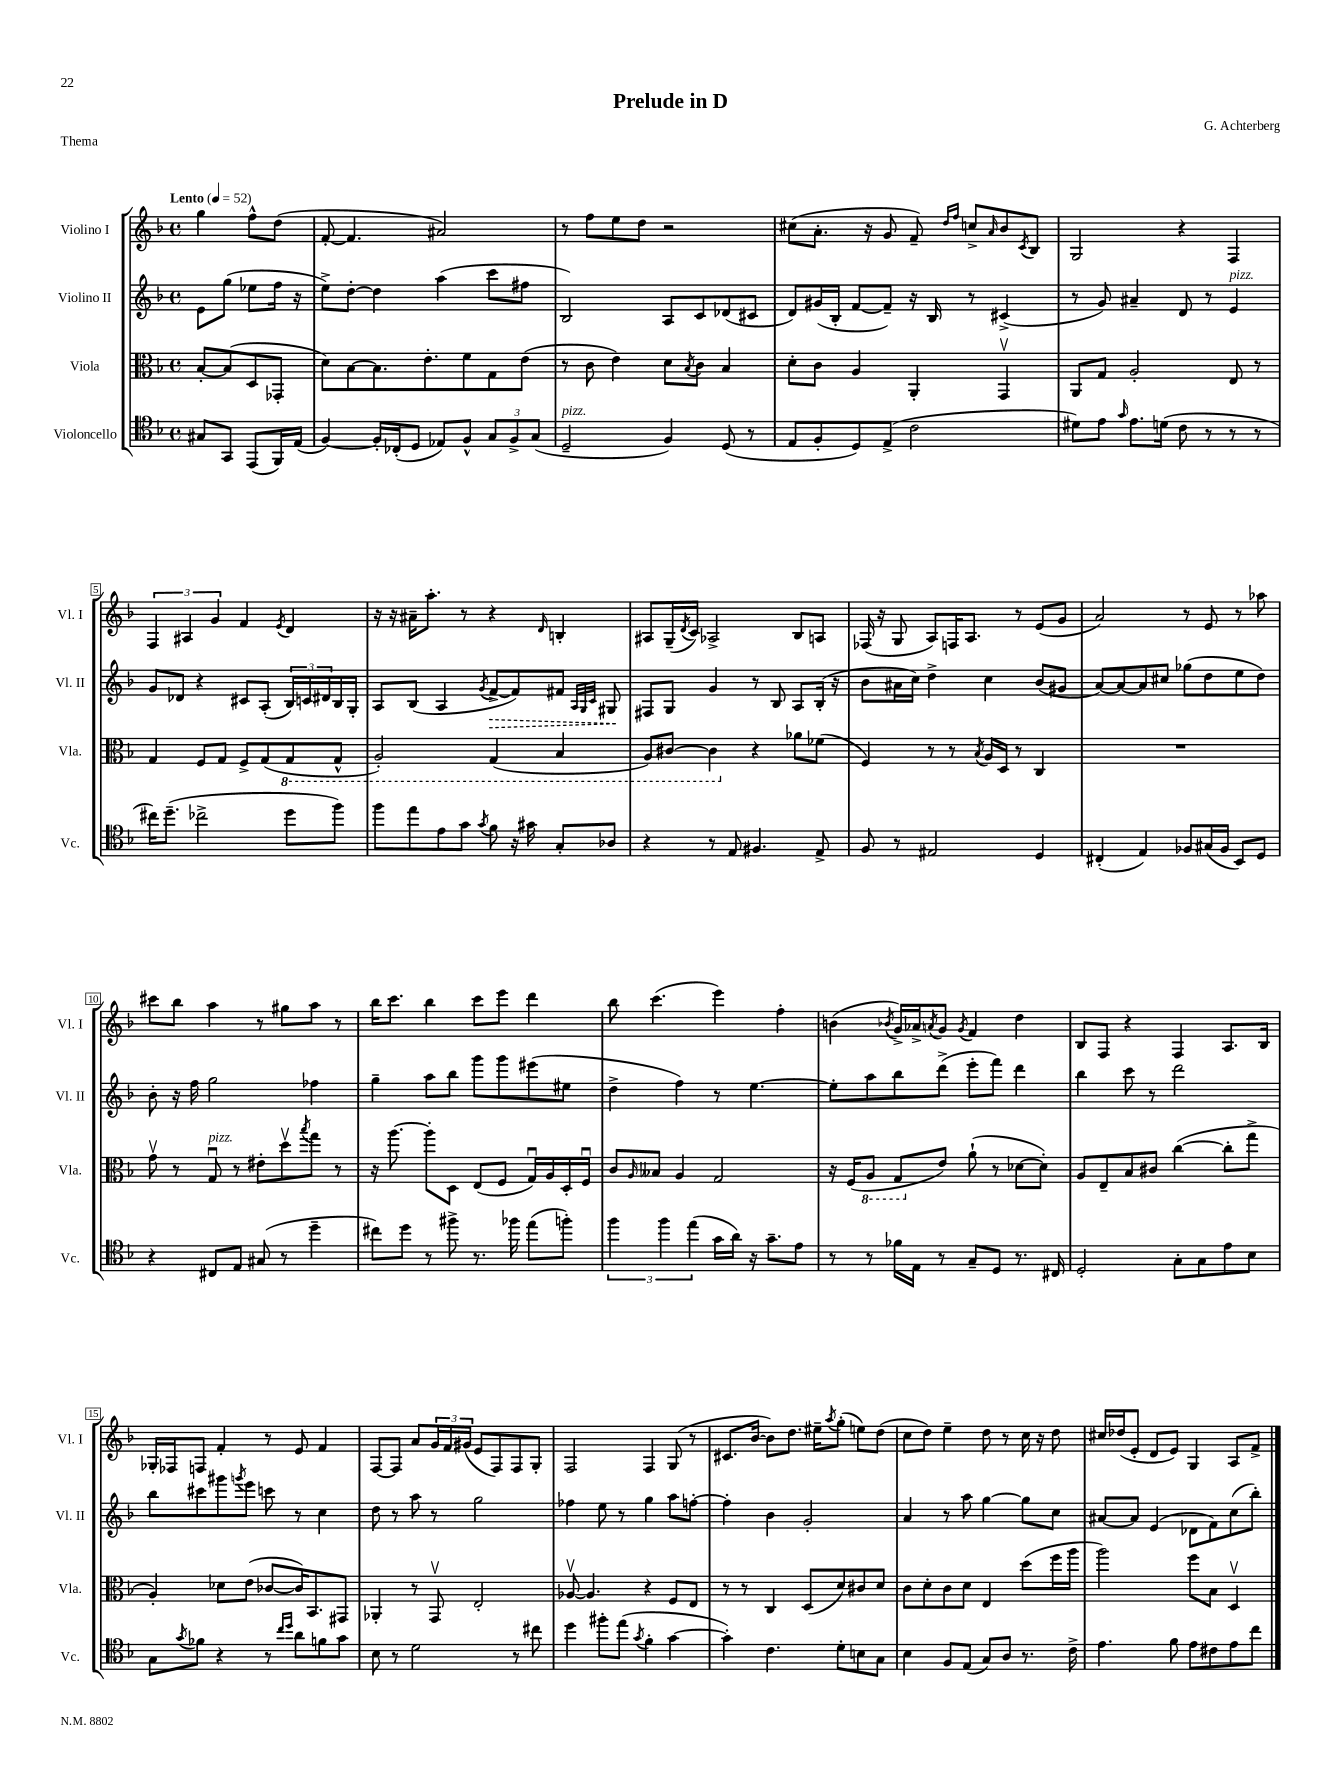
\header { title = "Prelude in D" composer = "G. Achterberg" piece = "Thema" }
<<
\new StaffGroup <<
\new Staff = "s0" \with { instrumentName = "Violino I" shortInstrumentName = "Vl. I" } {
    \clef treble \key f \major \defaultTimeSignature \time 4/4 \partial 2 \tempo "Lento" 4 = 52
    g''4 f''8-^ d''8( |
    f'8~-. f'4. ais'2) |
    r8 f''8 e''8 d''8 r2 |
    cis''8( a'8.-. r16 g'8 f'8--) \grace { d''16 f''16 } c''8-> \grace { a'16 } bes'8 \acciaccatura { c'8 } bes8 |
    g2 r4 f4 |
    \tuplet 3/2 { f4 ais4 g'4 } f'4 \acciaccatura { e'8 } d'4 |
    r16 r16 ais'16-- a''8.-. r8 r4 \grace { d'16 } b4-. |
    ais8 g16--( \acciaccatura { d'8 } c'16) aes2-> bes8 a8 |
    fes16( r16 g8 a8) f16 a8. r8 e'8( g'8 |
    a'2) r8 e'8 r8 aes''8 |
    cis'''8 bes''8 a''4 r8 gis''8 a''8 r8 |
    bes''16 c'''8. bes''4 c'''8 e'''8 d'''4 |
    bes''8 c'''4.( e'''4) f''4-. |
    b'4( \acciaccatura { bes'8 } g'16->) aes'16-> \acciaccatura { a'8 } g'8 \acciaccatura { g'8 } f'4 d''4 |
    bes8 f8 r4 f4 a8. bes16 |
    ges16-. fes16 f8 f'4-. r8 e'8 f'4 |
    f8~ f8 a'8 \tuplet 3/2 { g'16 f'16 gis'16( } e'8 f8) f8 g8-. |
    f2 f4 g8( r8 |
    cis'8. bes'16~ bes'8) d''8. eis''16-- \acciaccatura { a''8 } g''8-.( e''8) d''8( |
    c''8 d''8) e''4-- d''8 r8 c''16 r16 d''8 |
    cis''16 des''16( e'8-. d'8 e'8) g4 a8 f'8-> \bar "|." |
}
\new Staff = "s1" \with { instrumentName = "Violino II" shortInstrumentName = "Vl. II" } {
    \clef treble \key f \major \defaultTimeSignature \time 4/4 \partial 2
    e'8 g''8( ees''8 f''16 r16 |
    e''8->) d''8~-. d''4 a''4( c'''8 fis''8 |
    bes2) a8 c'8 des'8( cis'8 |
    d'8) gis'16( bes16-. f'8~ f'8--) r16 bes16 r8 cis'4->( |
    r8 g'8) ais'4-- d'8 r8 e'4^\markup { \italic "pizz." } |
    g'8 des'8 r4 cis'8 a8-.( \tuplet 3/2 { bes16) c'16 dis'16 } bes16 g16-. |
    a8 bes8( a4 \acciaccatura { g'8 } \once \override Hairpin.style = #'dashed-line f'8~->\> f'8) fis'8 \grace { a32 g32 c'32 } gis8\! |
    fis8 g8 g'4 r8 bes8 a8 bes16-.( r16 |
    bes'8 ais'16 c''16) d''4-> c''4 bes'8( gis'8 |
    a'8~) a'8~ a'8 cis''8 ges''8( d''8 e''8 d''8) |
    bes'8-. r16 f''16 g''2 fes''4 |
    g''4-- a''8 bes''8 g'''8 g'''8 eis'''8( eis''8 |
    d''4-> f''4) r8 e''4.~ |
    e''8-. a''8 bes''8 d'''8->( e'''8-. f'''8) d'''4 |
    bes''4 c'''8 r8 d'''2 |
    bes''8 cis'''8 gis'''8 \acciaccatura { g'''8 } e'''8 c'''8 r8 c''4 |
    d''8 r8 a''8 r8 g''2 |
    fes''4 e''8 r8 g''4 a''8 f''8~-. |
    f''4-. bes'4 g'2-. |
    a'4 r8 a''8 g''4~ g''8 c''8 |
    ais'8~ ais'8 e'4( des'8 f'8) c''8( bes''8-.) \bar "|." |
}
\new Staff = "s2" \with { instrumentName = "Viola" shortInstrumentName = "Vla." } {
    \clef alto \key f \major \defaultTimeSignature \time 4/4 \partial 2
    bes8~-. bes8( d8 ges,8-. |
    d'8) bes8~ bes8. e'8.-. f'8 g8 e'8( |
    r8 c'8 e'4) d'8 \acciaccatura { bes8 } c'8 bes4 |
    d'8-. c'8 a4 a,4-. g,4\upbow |
    a,8 g8 a2-. e8 r8 |
    g4 f8 g8 f8-> g8( \ottava #-1 g,8 g,8-^ |
    a,2-.) g,4( bes,4 |
    a,8) cis8~ cis4 \ottava #0 r4 aes'8 fes'8( |
    f4) r8 r8 \acciaccatura { bes8 } a16 d16 r8 c4 |
    R1 |
    g'8\upbow r8 g8\downbow^\markup { \italic "pizz." } r8 eis'8-. d''8\upbow \acciaccatura { bes''8 } g''8 r8 |
    r16 a''8.~ a''8-. d8 e8( f8 g16\downbow) a16 d16-. f16\downbow |
    c'8 \grace { a16 } beses8 a4 g2 |
    r16 f16( \ottava #-1 a,8 g,8 \ottava #0 e'8) a'8-!( r8 des'8~ des'8-.) |
    a8 e8-- bes8 cis'8 c''4~( c''8-. g''8-> |
    a4-.) des'8 e'8( ces'8~ ces'16) bes,8. gis,8 |
    aes,4-. r8 g,8\upbow e2-. |
    aes8~\upbow aes4. r4 f8 e8 |
    r8 r8 c4 d8( d'8) cis'8 d'8 |
    c'8 d'8-. c'8 d'8 e4 d''8( f''16 a''16 |
    a''2) f''8 bes8 d4\upbow \bar "|." |
}
\new Staff = "s3" \with { instrumentName = "Violoncello" shortInstrumentName = "Vc." } {
    \clef tenor \key f \major \defaultTimeSignature \time 4/4 \partial 2
    gis8 g,8 e,8( f,16) e16( |
    f4~) f16-. ces16-.( d8 ees8) f8-^ \tuplet 3/2 { g8 f8-> g8( } |
    d2--^\markup { \italic "pizz." } f4) d8( r8 |
    e8 f8-. d8) e8->( c'2 |
    dis'8) e'8 \grace { g'16 } e'8. d'16( c'8 r8 r8 r8 |
    cis''16) d''8.--( ces''2-> d''8 f''8) |
    f''8 e''8 e'8 g'8 \acciaccatura { g'8 } f'8 r16 gis'16 g8-. aes8 |
    r4 r8 e8 fis4. e8-> |
    f8 r8 eis2 d4 |
    cis4-.( e4) fes8 gis16( fes16 bes,8) d8 |
    r4 cis8 e8 gis8( r8 d''4-- |
    cis''8) d''8 r8 fis''8-> r8. fes''16 e''8( f''8-.) |
    \tuplet 3/2 { f''4 f''4 e''4( } g'16 a'16) r16 g'8.-- e'8 |
    r8 r8 fes'16 e16 r8 g8-- d8 r8. cis16 |
    d2-. g8-. g8 e'8 bes8 |
    g8 \acciaccatura { g'8 } fes'8 r4 r8 \grace { c''16 d''16 } a'8 f'8 g'8 |
    bes8 r8 d'2 r8 cis''8 |
    d''4 fis''8-. e''8( \acciaccatura { g'8 } f'4-. g'4~ |
    g'4-.) c'4. d'8-. b8 g8 |
    bes4 f8 e8( g8) a8 r8. c'16-> |
    e'4. f'8 e'8 cis'8 e'8 c''8 \bar "|." |
}
>>
>>
\layout { \context { \Score \override BarNumber.stencil = #(make-stencil-boxer 0.1 0.3 ly:text-interface::print) } }
